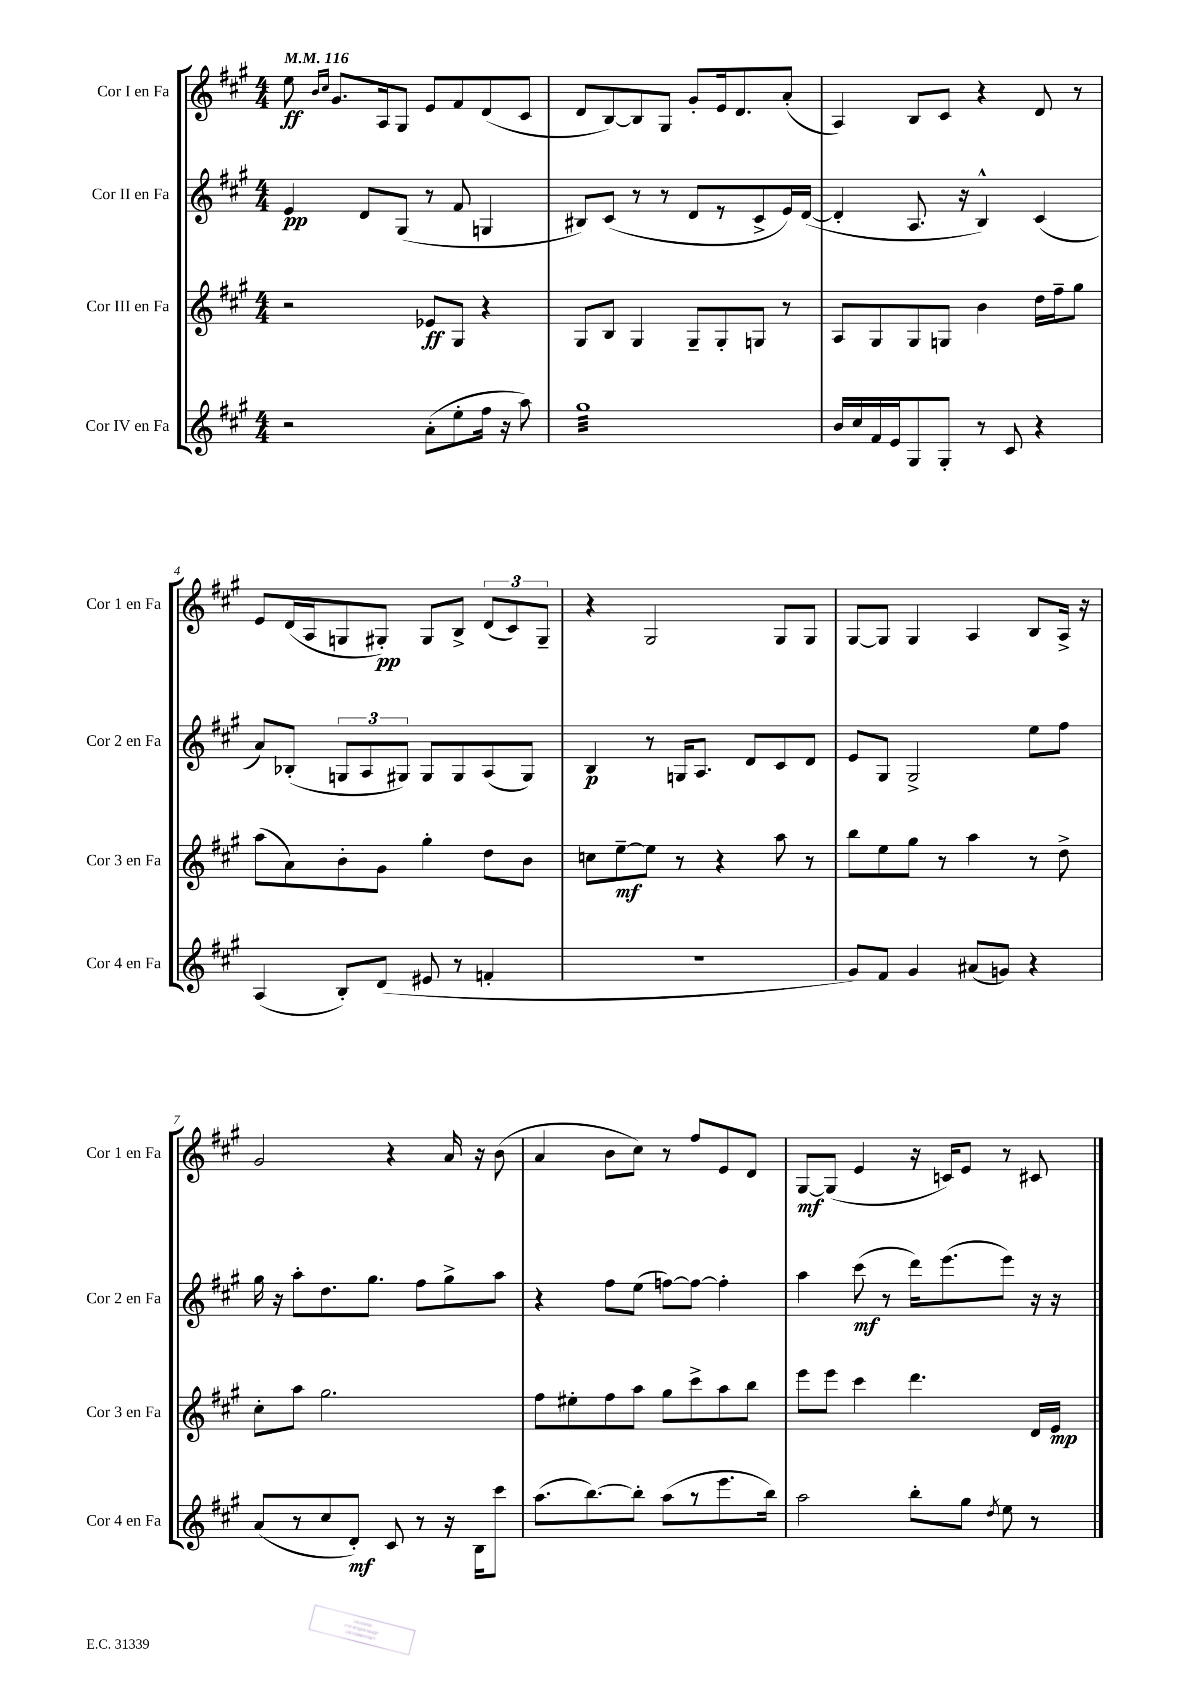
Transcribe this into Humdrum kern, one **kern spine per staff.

**kern	**kern	**kern	**kern
*staff4	*staff3	*staff2	*staff1
*clefG2	*clefG2	*clefG2	*clefG2
*k[f#c#g#]	*k[f#c#g#]	*k[f#c#g#]	*k[f#c#g#]
*M4/4	*M4/4	*M4/4	*M4/4
*MM116	*MM116	*MM116	*MM116
2r	2r	4e	8ee
.	.	.	16qqb
.	.	.	16qqcc#
.	.	.	8.g#
.	.	8d	.
.	.	.	16A
.	.	(8G#	8G#
(8a'	8e-	8r	8e
8ee'	8G#	8f#	8f#
16ff#	4r	4G	(8d
16r	.	.	.
8aa)	.	.	8c#
=	=	=	=
1gg#	8G#	8B#)	8d
.	8B	(8c#	[8B)
.	4G#	8r	8B]
.	.	8r	8G#
.	8G#~	8d	8g#'
.	8G#'	8r	16e
.	.	.	8.d
.	8G	8c#^	.
.	8r	16e)	(8a'
.	.	([16d	.
=	=	=	=
16b	8A	4d']	4A)
16cc#	.	.	.
16f#	8G#	.	.
16e	.	.	.
8G#	8G#	8.A	8B
8G#'	8G	.	8c#
.	.	16r	.
8r	4b	4B^^)	4r
8c#	.	.	.
4r	16dd	(4c#	8d
.	16ff#~	.	.
.	8gg#	.	8r
=	=	=	=
(4A	(8aa	8a)	8e
.	8a)	(8B-'	(16d
.	.	.	16A
8B')	8b'	12G	8G
.	.	12A	.
(8d	8g#	.	8G#')
.	.	12G#)	.
8e#	4gg#'	8G#	8G#
8r	.	8G#	8B^
4f'	8dd	(8A	(12d
.	.	.	12c#)
.	8b	8G#)	.
.	.	.	12G#~
=	=	=	=
1r	8cc	4B	4r
.	[8ee~	.	.
.	8ee]	8r	2G#
.	8r	16G	.
.	.	8.A	.
.	4r	.	.
.	.	8d	.
.	8aa	8c#	8G#
.	8r	8d	8G#
=	=	=	=
8g#)	8bb	8e	[8G#
8f#	8ee	8G#	8G#]
4g#	8gg#	2G#^	4G#
.	8r	.	.
(8a#	4aa	.	4A
8g)	.	.	.
4r	8r	8ee	8B
.	8dd^	8ff#	16A^
.	.	.	16r
=	=	=	=
(8a	8cc#'	16gg#	2g#
.	.	16r	.
8r	8aa	8aa'	.
8cc#	2.gg#	8.dd	.
8d')	.	.	.
.	.	8.gg#	.
8c#	.	.	4r
8r	.	8ff#	.
16r	.	8gg#^	16a
16B	.	.	16r
8ccc#	.	8aa	(8b
=	=	=	=
(8.aa	8ff#	4r	4a
.	8ee#'	.	.
[8.bb)	.	.	.
.	8ff#	8ff#	8b
8bb']	8aa	(8ee	8cc#)
(8aa	8gg#	[8ff)	8r
8r	8ccc#^	8ff_	8ff#
8.eee	8aa	4ff']	8e
.	8bb	.	8d
16bb)	.	.	.
=	=	=	=
2aa	8eee	4aa	[8G#
.	8eee	.	(8G#]
.	4ccc#	(8ccc#	4e
.	.	8r	.
8bb'	4.ddd	16ddd)	16r
.	.	(8.eee	16c)
8gg#	.	.	8e
8qdd	.	.	.
8ee	.	8eee)	8r
8r	16d	16r	8c#
.	16e	16r	.
==	==	==	==
*-	*-	*-	*-
